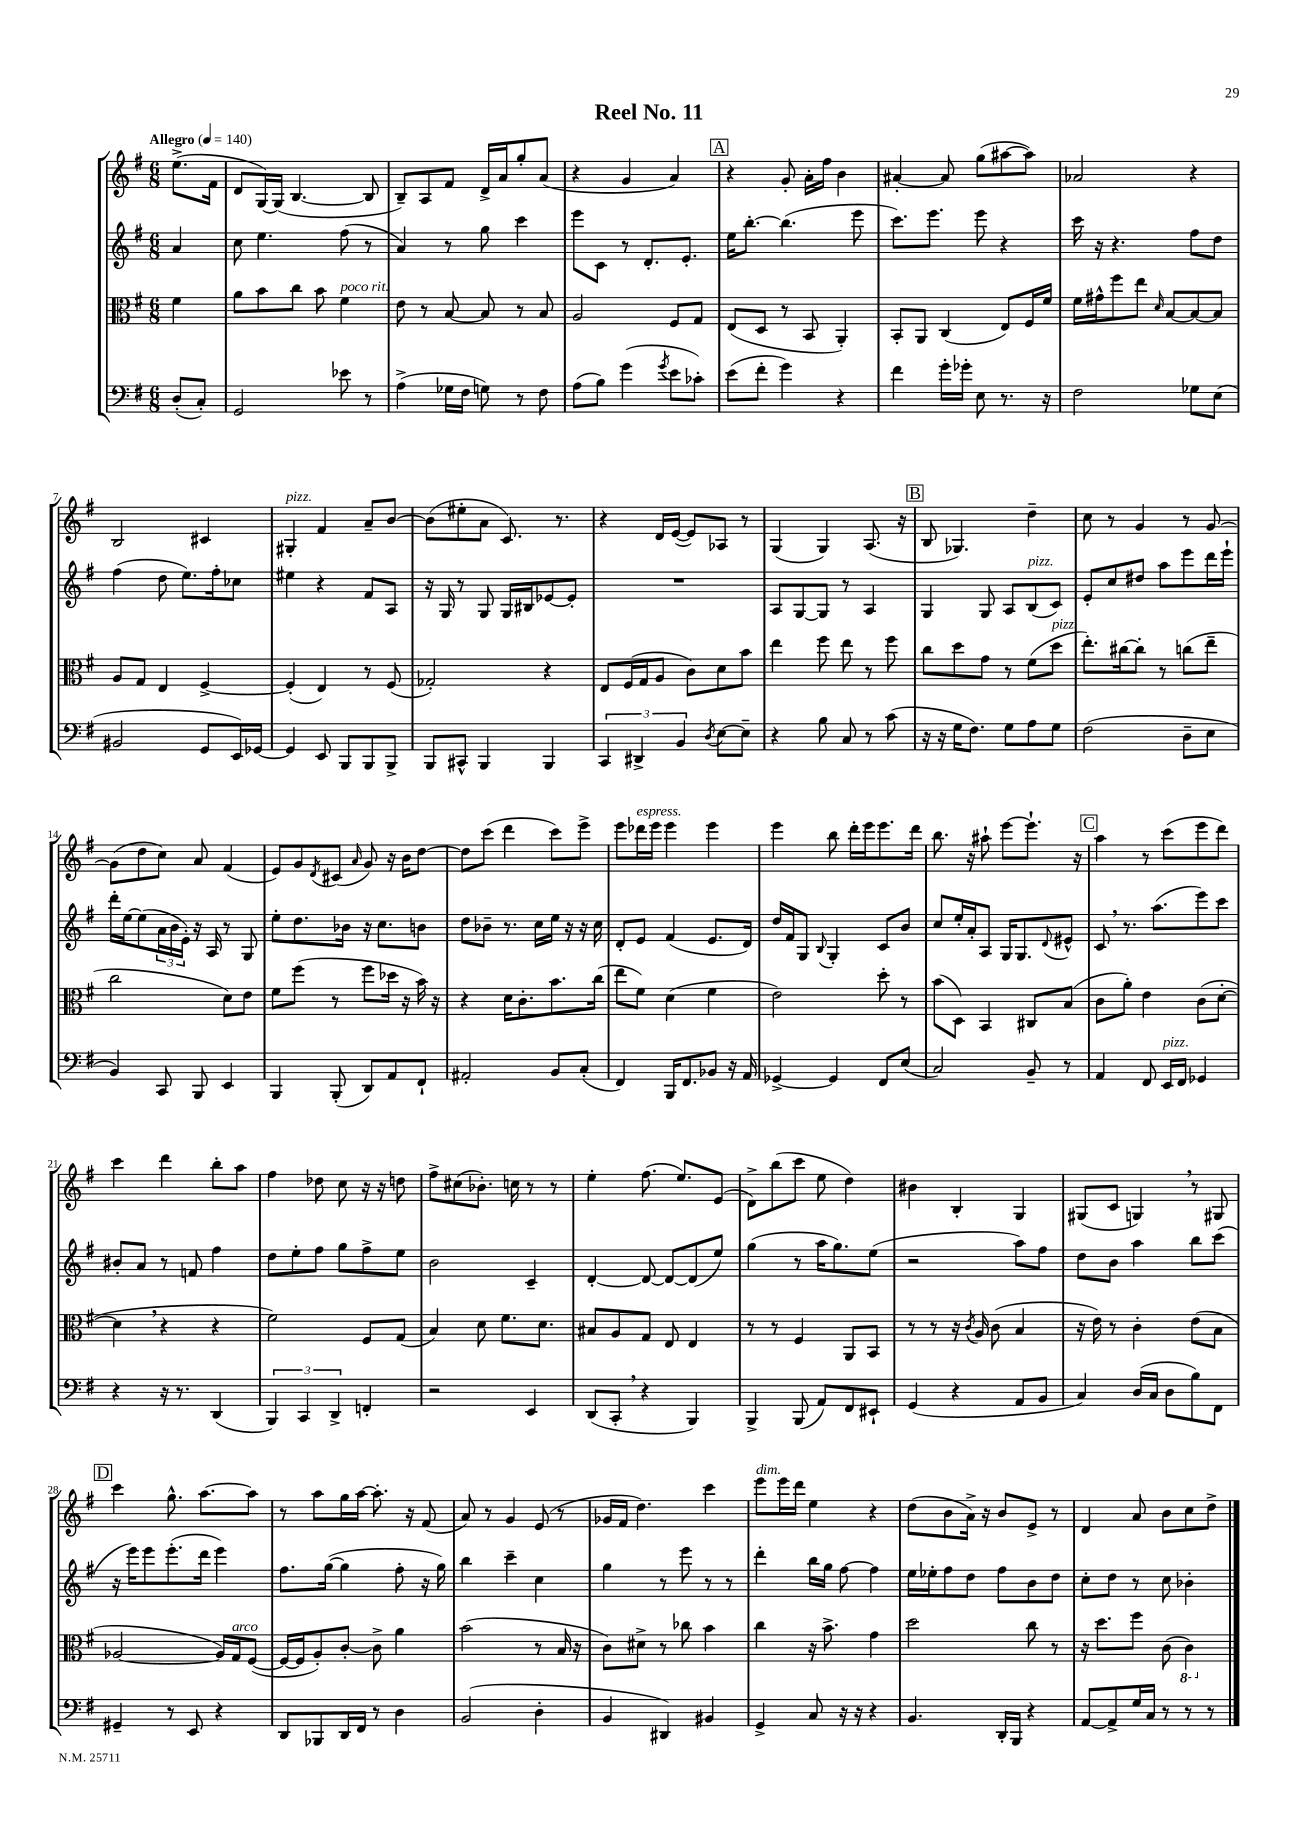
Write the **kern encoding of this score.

**kern	**kern	**kern	**kern
*staff4	*staff3	*staff2	*staff1
*clefF4	*clefC3	*clefG2	*clefG2
*k[f#]	*k[f#]	*k[f#]	*k[f#]
*M6/8	*M6/8	*M6/8	*M6/8
*MM140	*MM140	*MM140	*MM140
(8D'/L	4f#\	4a/	(8.ee^\L
8C'/J)	.	.	.
.	.	.	16f#\Jk
=	=	=	=
2GG/	8a\L	8cc\	8d/L
.	8b\	4.ee\	[16G/L)
.	.	.	(16G/]JJ
.	8cc\J	.	[4.B/
.	8b\	.	.
8e-\	4f#\	(8ff#\	.
8r	.	8r	8B/]
=	=	=	=
(4A^\	8e\	4a/)	8B~/L)
.	8r	.	8A/
16G-\LL	[8B/	8r	8f#/J
16F#\JJ	.	.	.
8G\)	8B/]	8gg\	16d^/LL
.	.	.	16a/J
8r	8r	4ccc\	8gg'/
8F#\	8B/	.	(8a/J
=	=	=	=
(8A\L	2A/	8eee\L	4r
8B\J)	.	8c\J	.
(4g\	.	8r	4g/
.	.	8.d'/L	.
8qg/	.	.	.
8e\L	8F#/L	.	4a/)
.	.	8.e'/J	.
8c-'\J)	8G/J	.	.
=	=	=	=
(8e\L	(8E/L	16ee\LK	4r
.	.	[8.bb'\J	.
8f#'\J	8D/J	.	.
4g\)	8r	(4.bb\]	8g'/
.	8BB/	.	16a'\LL
.	.	.	16ff#\JJ
4r	4AA'/)	.	4b\
.	.	8eee\	.
=	=	=	=
4f#\	8BB'/L	8.ccc\L)	[4a#'/
.	8AA/J	.	.
.	.	8.eee\J	.
16g'\LL	(4C/	.	8a#/]
16g-'\JJ	.	.	.
8E\	.	8eee\	(8gg\L
8.r	8E/L)	4r	[8aa#\
.	16F#/L	.	8aa#\]J)
16r	16f#/JJ	.	.
=	=	=	=
2F#\	16f#\LL	16ccc\	2a-/
.	16g#^^\J	16r	.
.	8ff#\	4.r	.
.	8ee\J	.	.
.	16qqd/	.	.
.	[8B/L	.	.
8G-\L	8B/_	8ff#\L	4r
(8E\J	8B/]J	8dd\J	.
=	=	=	=
2BB#/	8A/L	(4ff#\	2B/
.	8G/J	.	.
.	4E/	8dd\	.
.	.	8.ee\L)	.
8GG/L	[4F#^/	.	4c#/
.	.	16ff#'\k	.
16EE/L)	.	8cc-\J	.
[16GG-/JJ	.	.	.
=	=	=	=
4GG-/]	(4F#'/]	4ee#\	4G#'/
8EE/	4E/)	4r	4f#/
8BBB/L	.	.	.
8BBB/	8r	8f#/L	8a~/L
8BBB^/J	(8F#/	8A/J	[8b/J
=	=	=	=
8BBB/L	2G-'/)	16r	(8b\]L
.	.	16G/	.
8CC#^^/J	.	8r	8ee#'\
4BBB/	.	8G/	8a\J
.	.	16G/LL	8.c/)
.	.	16B#/J	.
4BBB/	4r	[8e-/	.
.	.	.	8.r
.	.	8e-'/]J	.
=	=	=	=
6CC/	8E/L	2.r	4r
.	(16F#/L	.	.
6DD#^/	.	.	.
.	16G/J	.	.
.	8A/J	.	16d/LL
.	.	.	([16e/JJ
6BB/	.	.	.
.	8c\L)	.	8e/]L)
8qD/	.	.	.
[8E\L	8d\	.	8A-/J
8E~\]J	8b\J	.	8r
=	=	=	=
4r	4ee\	8A/L	(4G/
.	.	[8G/	.
8B\	8ff#\	8G/]J	4G/)
8C/	8ee\	8r	.
8r	8r	4A/	(8.A/
(8c\	8ff#\	.	.
.	.	.	16r
=	=	=	=
16r	8cc\L	4G/	8B/
16r	.	.	.
16G\LK	8dd\	.	4.G-/)
8.F#\J)	.	.	.
.	8g\J	8G/	.
8G\L	8r	8A/L	.
8A\	(8f#\L	(8B/	4dd~\
8G\J	8dd\J	8c/J)	.
=	=	=	=
(2F#\	8.ee'\L)	8e'/L	8cc\
.	.	8cc/	8r
.	[16cc#\k	.	.
.	8cc#'\]J	8dd#/J	4g/
.	8r	8aa\L	.
8D~\L	(8cc\L	8eee\	8r
8E\J	8ee~\J	16ddd\L	[8g/
.	.	16eee`\JJ	.
=	=	=	=
4BB/)	2cc\	16ddd'\LL	(8g\]L
.	.	[16ee\J	.
.	.	(8ee\]	8dd\
8CC/	.	24a\L	8cc\J)
.	.	24b\	.
.	.	24e'\JJ)	.
8BBB/	.	16r	8a/
.	.	16A/	.
4EE/	8d\L)	8r	(4f#/
.	8e\J	8G/	.
=	=	=	=
4BBB/	8f#\L	8ee'\L	8e/L)
.	(8ff#\J	8.dd\	8g/
.	.	.	8qd/
(8BBB'/	8r	.	(8c#/J
.	.	16b-\Jk	.
.	.	.	16qqa/
8DD/L)	8ff#\L	16r	8g/)
.	.	8.cc\L	.
8AA/	16dd-\Jk	.	16r
.	16r	.	16b\LK
8FF#`/J	16b\)	8b\J	[8dd\J
.	16r	.	.
=	=	=	=
2AA#'/	4r	8dd\L	8dd\]L
.	.	8b-~\J	(8ccc\J
.	16d\LK	8.r	4ddd\
.	8.c'\	.	.
.	.	16cc\LL	.
8BB/L	8.b\	16ee\JJ	8ccc\L)
.	.	16r	.
(8C'/J	.	16r	8eee^\J
.	(16cc\Jk	16cc\	.
=	=	=	=
4FF#/)	8ee\L	8d'/L	8eee\L
.	8f#\J)	8e/J	16ddd-\L
.	.	.	16eee\JJ
16BBB/LK	(4d\	(4f#/	4eee\
8.FF#/	.	.	.
8BB-/J	4f#\	8.e/L	4eee\
16r	.	.	.
16AA/	.	16d/Jk)	.
=	=	=	=
[4GG-^/	2e\)	16dd/LL	4eee\
.	.	16f#/J	.
.	.	8G/J	.
.	.	8qqB/	.
4GG-/]	.	4G'/	8bb\
.	.	.	16ddd'\LL
.	.	.	16eee\J
8FF#/L	8dd'\	8c/L	8.eee\
(8E/J	8r	8b/J	.
.	.	.	16ddd\Jk
=	=	=	=
2C/)	(8b\L	8cc/L	8.bb\
.	8D\J)	16ee'/L	.
.	.	16a'/J	16r
.	4BB/	8A/J	8aa#`\
.	.	16G/LK	[8eee\L
.	.	8.G/	.
8BB~/	8C#/L	.	8.eee`\]J
.	.	8qqd/	.
8r	(8B/J	8e#^^/J	.
.	.	.	16r
=	=	=	=
4AA/	8c\L	8c/	4aa\
.	8a'\J)	8.r	.
8FF#/	4e\	.	8r
.	.	(8.aa\L	.
16EE/LL	.	.	(8ccc\L
16FF#/JJ	.	.	.
4GG-/	(8c\L	8eee\)	8eee\
.	[8d'\J	8ccc\J	8ddd\J)
=	=	=	=
4r	4d\]	8b#'/L	4ccc\
.	.	8a/J	.
16r	4r	8r	4ddd\
8.r	.	.	.
.	.	8f/	.
(4DD/	4r	4ff#\	8bb'\L
.	.	.	8aa\J
=	=	=	=
6BBB/)	2f#\)	8dd\L	4ff#\
.	.	8ee'\	.
6CC/	.	.	.
.	.	8ff#\J	8dd-\
6DD^/	.	.	.
.	.	8gg\L	8cc\
4FF'/	8F#/L	8ff#^\	16r
.	.	.	16r
.	(8G/J	8ee\J	8dd\
=	=	=	=
2r	4B/)	2b\	8ff#^\L
.	.	.	(8cc#\
.	8d\	.	8.b-'\J)
.	8.f#\L	.	.
.	.	.	16cc\
4EE/	.	4c~/	8r
.	8.d\J	.	.
.	.	.	8r
=	=	=	=
(8DD/L	8B#/L	[4d'/	4ee'\
8CC'/J	8A/	.	.
4r	8G/J	8d/_	(8.ff#\
.	8E/	8d/_L	.
.	.	.	8.ee/L)
4BBB/)	4E/	(8d/]	.
.	.	8ee/J)	(8e/J
=	=	=	=
4BBB^/	8r	(4gg\	8d^\L)
.	8r	.	(8bb\
(8BBB/	4F#/	8r	8ccc\J
8AA/L)	.	16aa\LK	8ee\
.	.	8.gg\)	.
8FF#/	8AA/L	.	4dd\)
8EE#`/J	8BB/J	(8ee\J	.
=	=	=	=
(4GG/	8r	2r	4b#\
.	8r	.	.
4r	16r	.	4B'/
.	8qc/	.	.
.	16A/	.	.
.	(8c\	.	.
8AA/L	4B/	8aa\L)	4G/
8BB/J	.	8ff#\J	.
=	=	=	=
4C/)	16r	8dd\L	(8G#/L
.	16e\)	.	.
.	8r	8b\J	8c/J
(16D/LL	4c'\	4aa\	4G/)
16C/JJ	.	.	.
8D\L	.	.	.
8B\)	(8e\L	8bb\L	8r
8FF#\J	8B\J	(8ccc\J	8G#/
=	=	=	=
4GG#~/	[2A-/	16r	4ccc\
.	.	16eee\LK)	.
.	.	8eee\	.
8r	.	(8.eee'\	8.gg^^\
8EE/	.	.	.
.	.	16ddd\Jk	[8.aa\L
4r	16A-/]LL)	4eee\)	.
.	16G/J	.	.
.	([8F#/J	.	8aa\]J
=	=	=	=
8DD/L	16F#/_LL	8.ff#\L	8r
.	16F#/]J	.	.
8BBB-/	8A'/)	.	8aa\L
.	.	([16gg\Jk	.
16DD/L	[8c'/J	4gg\]	16gg\L
16FF#/JJ	.	.	[16aa\JJ
8r	8c^\]	.	8.aa'\]
4D\	4a\	8ff#'\	.
.	.	.	16r
.	.	16r	(8f#/
.	.	16gg\)	.
=	=	=	=
(2BB/	(2b\	4bb\	8a/)
.	.	.	8r
.	.	4ccc~\	4g/
4D'\	8r	4cc\	(8e/
.	16B/	.	8r
.	16r	.	.
=	=	=	=
4BB/	8c\L)	4gg\	16g-/LL
.	.	.	16f#/JJ
.	8d#^\J	.	4.dd\)
4DD#/)	8r	8r	.
.	8cc-\	8eee\	.
4BB#/	4b\	8r	4ccc\
.	.	8r	.
=	=	=	=
4GG^/	4cc\	4ddd'\	8eee\L
.	.	.	16eee\L
.	.	.	16ddd\JJ
8C/	16r	16bb\LL	4ee\
.	8.b^\	16gg\JJ	.
16r	.	[8ff#\	.
16r	.	.	.
4r	4g\	4ff#\]	4r
=	=	=	=
4.BB/	2dd\	16ee\LL	(8dd\L
.	.	16ee-'\J	.
.	.	8ff#\	8b\
.	.	8dd\J	16a^\Jk)
.	.	.	16r
16DD'/LL	.	8ff#\L	8b/L
16BBB/JJ	.	.	.
4r	8cc\	8b\	8e^/J
.	8r	8dd\J	8r
=	=	=	=
[8AA/L	16r	8cc'\L	4d/
.	8.dd\L	.	.
8AA^/]	.	8dd\J	.
16G/L	8ff#\J	8r	8a/
16C/JJ	.	.	.
8r	(8c\	8cc\	8b\L
8r	4C\)	4b-'\	8cc\
8r	.	.	8dd^\J
==	==	==	==
*-	*-	*-	*-
